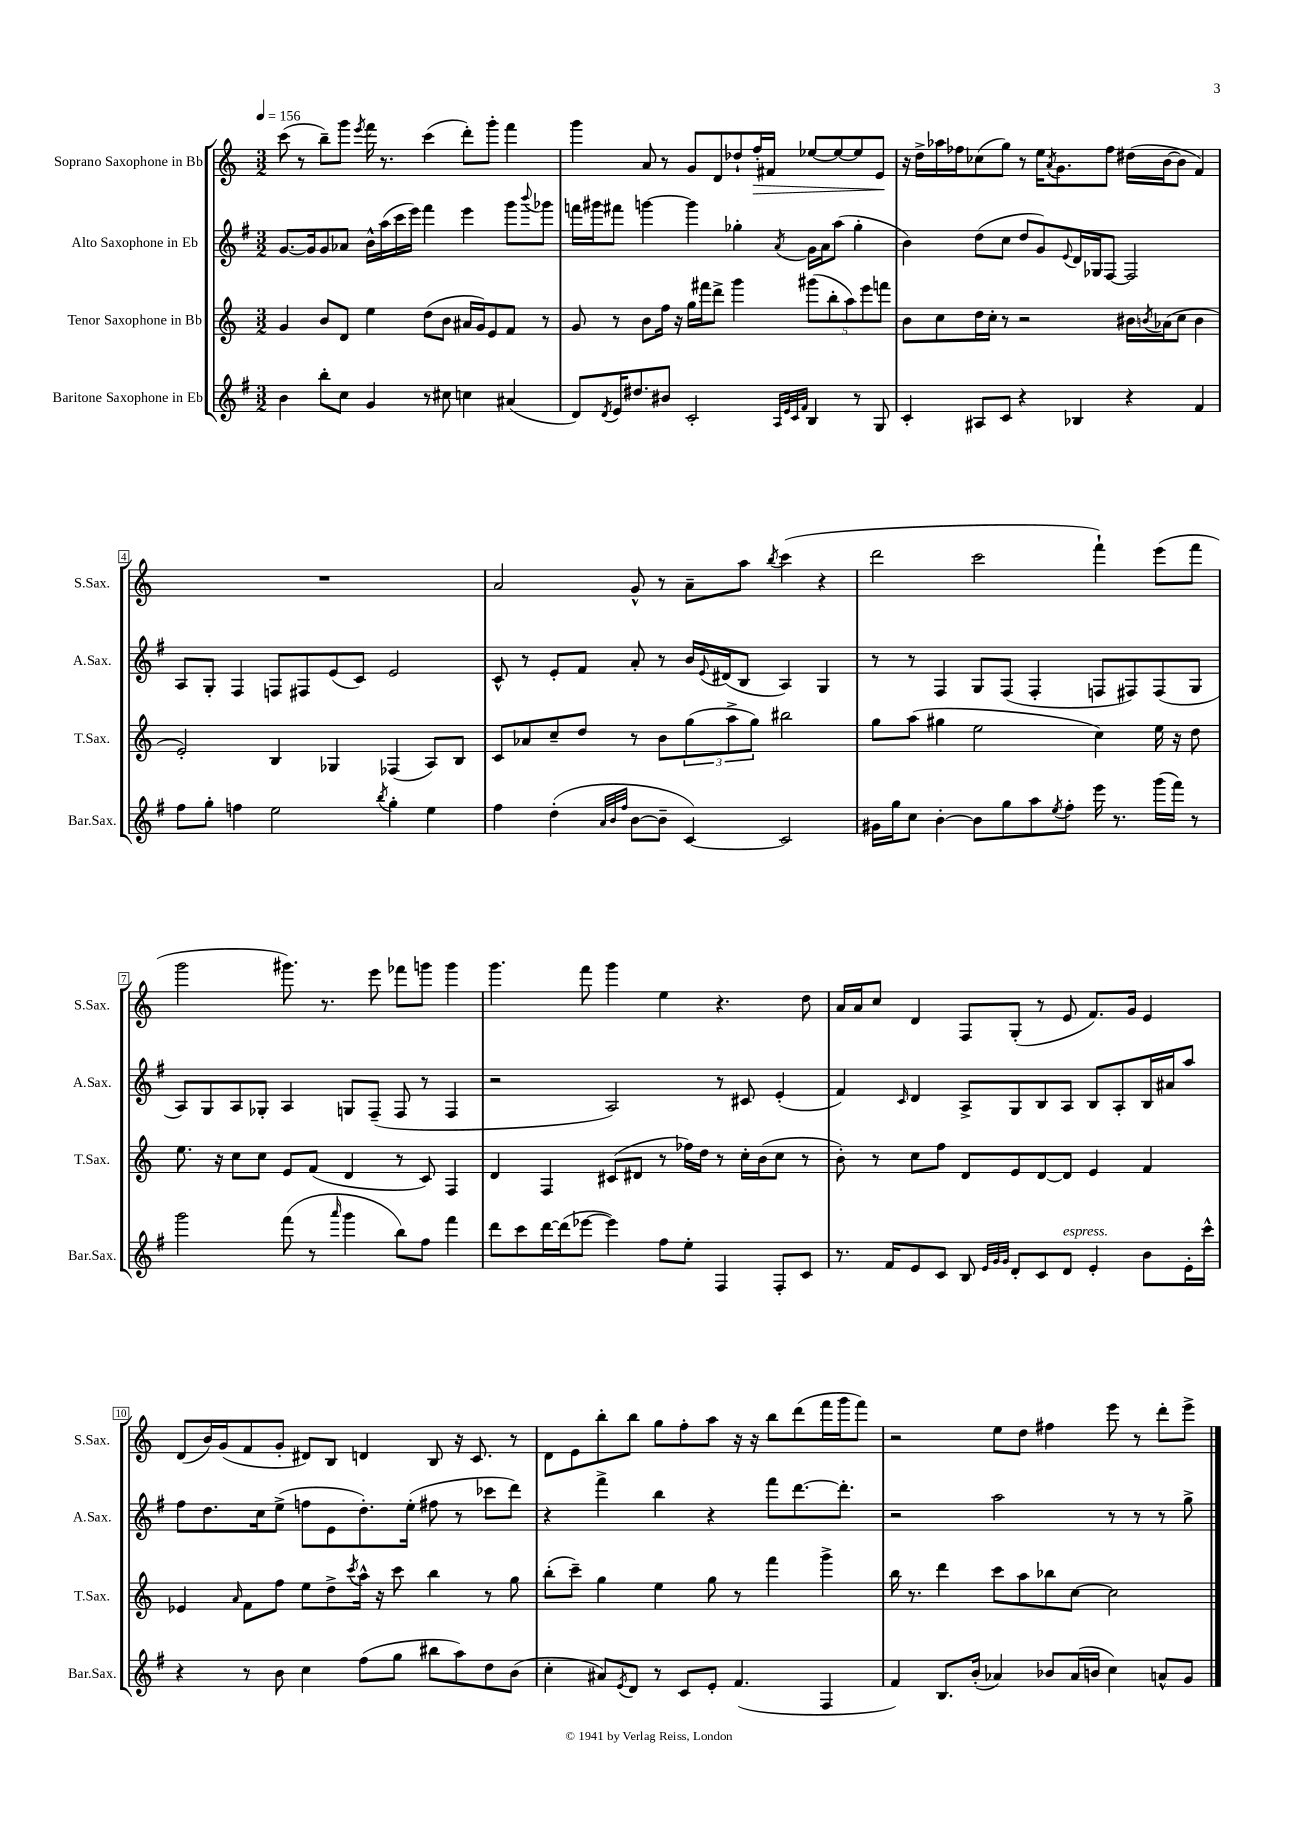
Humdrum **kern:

**kern	**kern	**kern	**kern	**dynam
*part4	*part3	*part2	*part1	*part1
*staff4	*staff3	*staff2	*staff1	*staff1
*I"Baritone Saxophone in Eb	*I"Tenor Saxophone in Bb	*I"Alto Saxophone in Eb	*I"Soprano Saxophone in Bb	*
*I'Bar.Sax.	*I'T.Sax.	*I'A.Sax.	*I'S.Sax.	*
*clefG2	*clefG2	*clefG2	*clefG2	*
*k[f#]	*k[]	*k[f#]	*k[]	*
*M3/2	*M3/2	*M3/2	*M3/2	*
*MM156	*MM156	*MM156	*MM156	*
=1	=1	=1	=1	=1
4b\	4g/	[8.g/L	(8ccc\	.
.	.	.	8r	.
.	.	16g/k]	.	.
8bb'\L	8b/L	8g/	8bb~\L)	.
8cc\J	8d/J	8a-X/J	8ggg\J	.
.	.	.	8qeee/	.
4g/	4ee\	16b^^\LL	16fff\	.
.	.	(16aa\	8.r	.
.	.	16ccc\	.	.
.	.	16eee\JJ)	.	.
8r	(8dd\L	4fff#\	(4ccc\	.
8cc#X\	8b\J	.	.	.
4ccn\	16a#X/LL	4eee\	8ddd'\L)	.
.	16g/J)	.	.	.
.	8e/	.	8ggg'\J	.
(4a#X/	8f/J	8ggg\L	4fff\	.
.	.	8qqbbb/	.	.
.	8r	8ggg-X\J	.	.
=2	=2	=2	=2	=2
8d/L)	8g/	16fffn\LL	4ggg\	.
.	.	16ggg#X\J	.	.
8qd/	.	.	.	.
16e/K	8r	8fff#X\J	.	.
8.dd#X/	.	.	.	.
.	8b\L	[4gggn\	8a/	.
8b#X/J	16ff\Jk	.	8r	.
.	16r	.	.	.
2c'/	16gg\LL	4ggg\]	8g/L	.
.	16fff#X\J	.	.	.
.	8ddd^\J	.	8d/	.
.	4ggg\	4gg-X'\	8dd-X`/	.
!	!	!	!	!LO:HP:b
.	.	.	16ff'/L	>
.	.	.	16f#X/JJ	.
32qqA/LLL	.	.	.	.
32qqe/	.	.	.	.
32qqc/	.	.	.	.
32qqf#/JJJ	.	8qa/	.	.
4B/	(10ggg#X\L	16g\LL	[8ee-X/L	.
.	.	16a\J	.	.
.	10bb'\	.	.	.
.	.	(8aa\J	8ee-/_	.
.	10aa\)	.	.	.
8r	.	4gg-'\	8ee-/]	.
.	10eee\	.	.	.
8G/	.	.	8e/J	.
.	10fffn\J	.	.	.
.	.	.	.	]
=3	=3	=3	=3	=3
4c'/	8b\L	4b\)	16r	.
.	.	.	16dd^\LL	.
.	8cc\	.	16aa-X\	.
.	.	.	16ff-X\J	.
8A#X/L	16dd\L	(8dd\L	(8cc-X\	.
.	16cc'\JJ	.	.	.
8c/J	8r	8cc\J	8gg\J)	.
4r	2r	8dd/L	8r	.
.	.	8g/)	16ee\KL	.
.	.	.	8qa/	.
.	.	.	8.g\	.
.	.	8qqe/	.	.
4B-X/	.	16d/L	.	.
.	.	16G-X/J	.	.
.	.	[8F#/J	8ff-\J	.
4r	16b#X\LL	2F#/]	(16dd#X\LL	.
.	8qbn/	.	.	.
.	(16a-X\J	.	[16b\J	.
.	8cc\J	.	8b\J]	.
4f#/	4b\	.	4f/)	.
!!LO:LB:g=z
=4	=4	=4	=4	=4
8ff#\L	2e'/)	8A/L	1.r	.
8gg'\J	.	8G'/J	.	.
4ffn\	.	4F#/	.	.
2ee\	4B/	8Fn/L	.	.
.	.	8F#X/	.	.
.	4G-X/	(8e/	.	.
.	.	8c/J)	.	.
8qbb/	.	.	.	.
4gg'\	(4F-X/	2e/	.	.
4ee\	8A/L)	.	.	.
.	8B/J	.	.	.
=5	=5	=5	=5	=5
4ff#\	8c/L	8c^^/	2a/	.
.	8a-X/	8r	.	.
(4dd'\	8cc~/	8e'/L	.	.
.	8dd/J	8f#/J	.	.
32qqa/LLL	.	.	.	.
32qqb/	.	.	.	.
32qqff#/JJJ	.	.	.	.
[8b\L	8r	8a'/	8g^^/	.
8b~\J]	8b\L	8r	8r	.
[4c/)	(12gg\	16b/LL	8a~\L	.
.	.	8qqe/	.	.
.	.	(16d#X/J	.	.
.	12aa^\	.	.	.
.	.	8B/J	8aa\J	.
.	12gg\J)	.	.	.
.	.	.	8qbb/	.
2c/]	2bb#X\	4A/)	(4ccc\	.
.	.	4G/	4r	.
=6	=6	=6	=6	=6
16g#X\LL	8gg\L	8r	2ddd\	.
16gg\J	.	.	.	.
8cc\J	(8aa\J	8r	.	.
[4b'\	4gg#X\	4F#/	.	.
8b\L]	2ee\	8G/L	2ccc\	.
8gg\	.	(8F#/J	.	.
8aa\	.	4F#'/	.	.
8qee/	.	.	.	.
8ff#'\J	.	.	.	.
16eee\	4cc\)	8Fn/L	4fff`\)	.
8.r	.	.	.	.
.	.	8F#X/)	.	.
(16ggg\LL	16ee\	(8F#/	(8eee\L	.
16fff#\JJ)	16r	.	.	.
8r	8dd\	8G/J	8fff\J	.
!!LO:LB:g=z
=7	=7	=7	=7	=7
2ggg\	8.ee\	8A/L)	2ggg\	.
.	.	8G/	.	.
.	16r	.	.	.
.	8cc\L	8A/	.	.
.	8cc\J	8G-X'/J	.	.
(8fff#\	8e/L	4A/	8.ggg#X\)	.
8r	(8f/J	.	.	.
.	.	.	8.r	.
16qqaaa/	.	.	.	.
4ggg\	4d/	8Gn/L	.	.
.	.	(8F#~/J	8eee\	.
8bb\L)	8r	8F#/	8fff-X\L	.
8ff#\J	8c/)	8r	8gggn\J	.
4fff#\	4F/	4F#/	4ggg\	.
=8	=8	=8	=8	=8
8ddd\L	4d/	2r	4.ggg\	.
8ccc\	.	.	.	.
[16ddd\L	4F/	.	.	.
(16ddd\J]	.	.	.	.
[8eee-X\J	.	.	8fff\	.
4eee-\])	(8c#X/L	2A/)	4ggg\	.
.	8d#X/J	.	.	.
8ff#\L	8r	.	4ee\	.
8ee'\J	16ff-X\LL)	.	.	.
.	16dd\JJ	.	.	.
4F#/	8r	8r	4.r	.
.	16cc'\LL	8c#X/	.	.
.	(16b\J	.	.	.
8F#'/L	8cc\J	(4e'/	.	.
8c/J	8r	.	8dd\	.
=9	=9	=9	=9	=9
8.r	8b'\)	4f#/)	16a/LL	.
.	.	.	16a/J	.
.	8r	.	8cc/J	.
16f#/KL	.	.	.	.
.	.	16qqc/	.	.
8e/	8cc\L	4d/	4d/	.
8c/J	8ff\J	.	.	.
8B/	8d/L	8A^/L	8F/L	.
32qqe/LLL	.	.	.	.
32qqg/	.	.	.	.
32qqg/JJJ	.	.	.	.
8d'/L	8e/	8G/	(8G'/J	.
8c/	[8d/	8B/	8r	.
!LO:TX:a:i:t=espress.	!	!	!	!
8d/J	8d/J]	8A/J	8e/	.
4e'/	4e/	8B/L	8.f/L)	.
.	.	8A'/	.	.
.	.	.	16g/Jk	.
8b\L	4f/	16B/L	4e/	.
.	.	16a#X/J	.	.
16e'\L	.	8aa/J	.	.
16ccc^^\JJ	.	.	.	.
!!LO:LB:g=z
=10	=10	=10	=10	=10
4r	4e-X/	8ff#\L	(8d/L	.
.	.	8.dd\	16b/L)	.
.	.	.	(16g/J	.
.	16qqa/	.	.	.
8r	8f\L	.	8f/	.
.	.	16cc\k	.	.
8b\	8ff\J	(8ee^\J	8g'/J	.
4cc\	8ee\L	8ffn\L	8d#X/L)	.
.	8dd^\	8e\	8B/J	.
.	8qccc/	.	.	.
(8ff#\L	16aa^^\Jk	8.dd'\)	4dn/	.
.	16r	.	.	.
8gg\J	8ccc\	.	.	.
.	.	(16ee'\Jk	.	.
8bb#X\L	4bb\	8ff#X\	8B/	.
8aa\)	.	8r	16r	.
.	.	.	8.c/	.
8dd\	8r	8ccc-X\L	.	.
(8b\J	8gg\	8ddd\J)	8r	.
=11	=11	=11	=11	=11
4cc'\	(8bb'\L	4r	8d\L	.
.	8ccc~\J)	.	8e\	.
8a#X/L)	4gg\	4fff#^\	8bb'\	.
8qe/	.	.	.	.
8d/J	.	.	8bb\J	.
8r	4ee\	4bb\	8gg\L	.
8c/L	.	.	8ff'\	.
8e'/J	8gg\	4r	8aa\J	.
(4.f#/	8r	.	16r	.
.	.	.	16r	.
.	4fff\	8fff#\L	8bb\L	.
.	.	[8.ddd\	(8ddd\	.
4F#/	4ggg^\	.	16fff\L	.
.	.	8.ddd'\J]	16ggg\J	.
.	.	.	8fff\J)	.
=12	=12	=12	=12	=12
4f#/)	16bb\	2r	2r	.
.	8.r	.	.	.
8.B/L	4ddd\	.	.	.
(16b'/Jk	.	.	.	.
4a-X/)	8ccc\L	2aa\	8ee\L	.
.	8aa\	.	8dd\J	.
8b-X/L	8bb-X\	.	4ff#X\	.
(16a-/L	[8cc\J	.	.	.
16bn/JJ	.	.	.	.
4cc\)	2cc\]	8r	8eee\	.
.	.	8r	8r	.
8an^^/L	.	8r	8ddd'\L	.
8g/J	.	8gg^\	8eee^\J	.
==	==	==	==	==
*-	*-	*-	*-	*-
